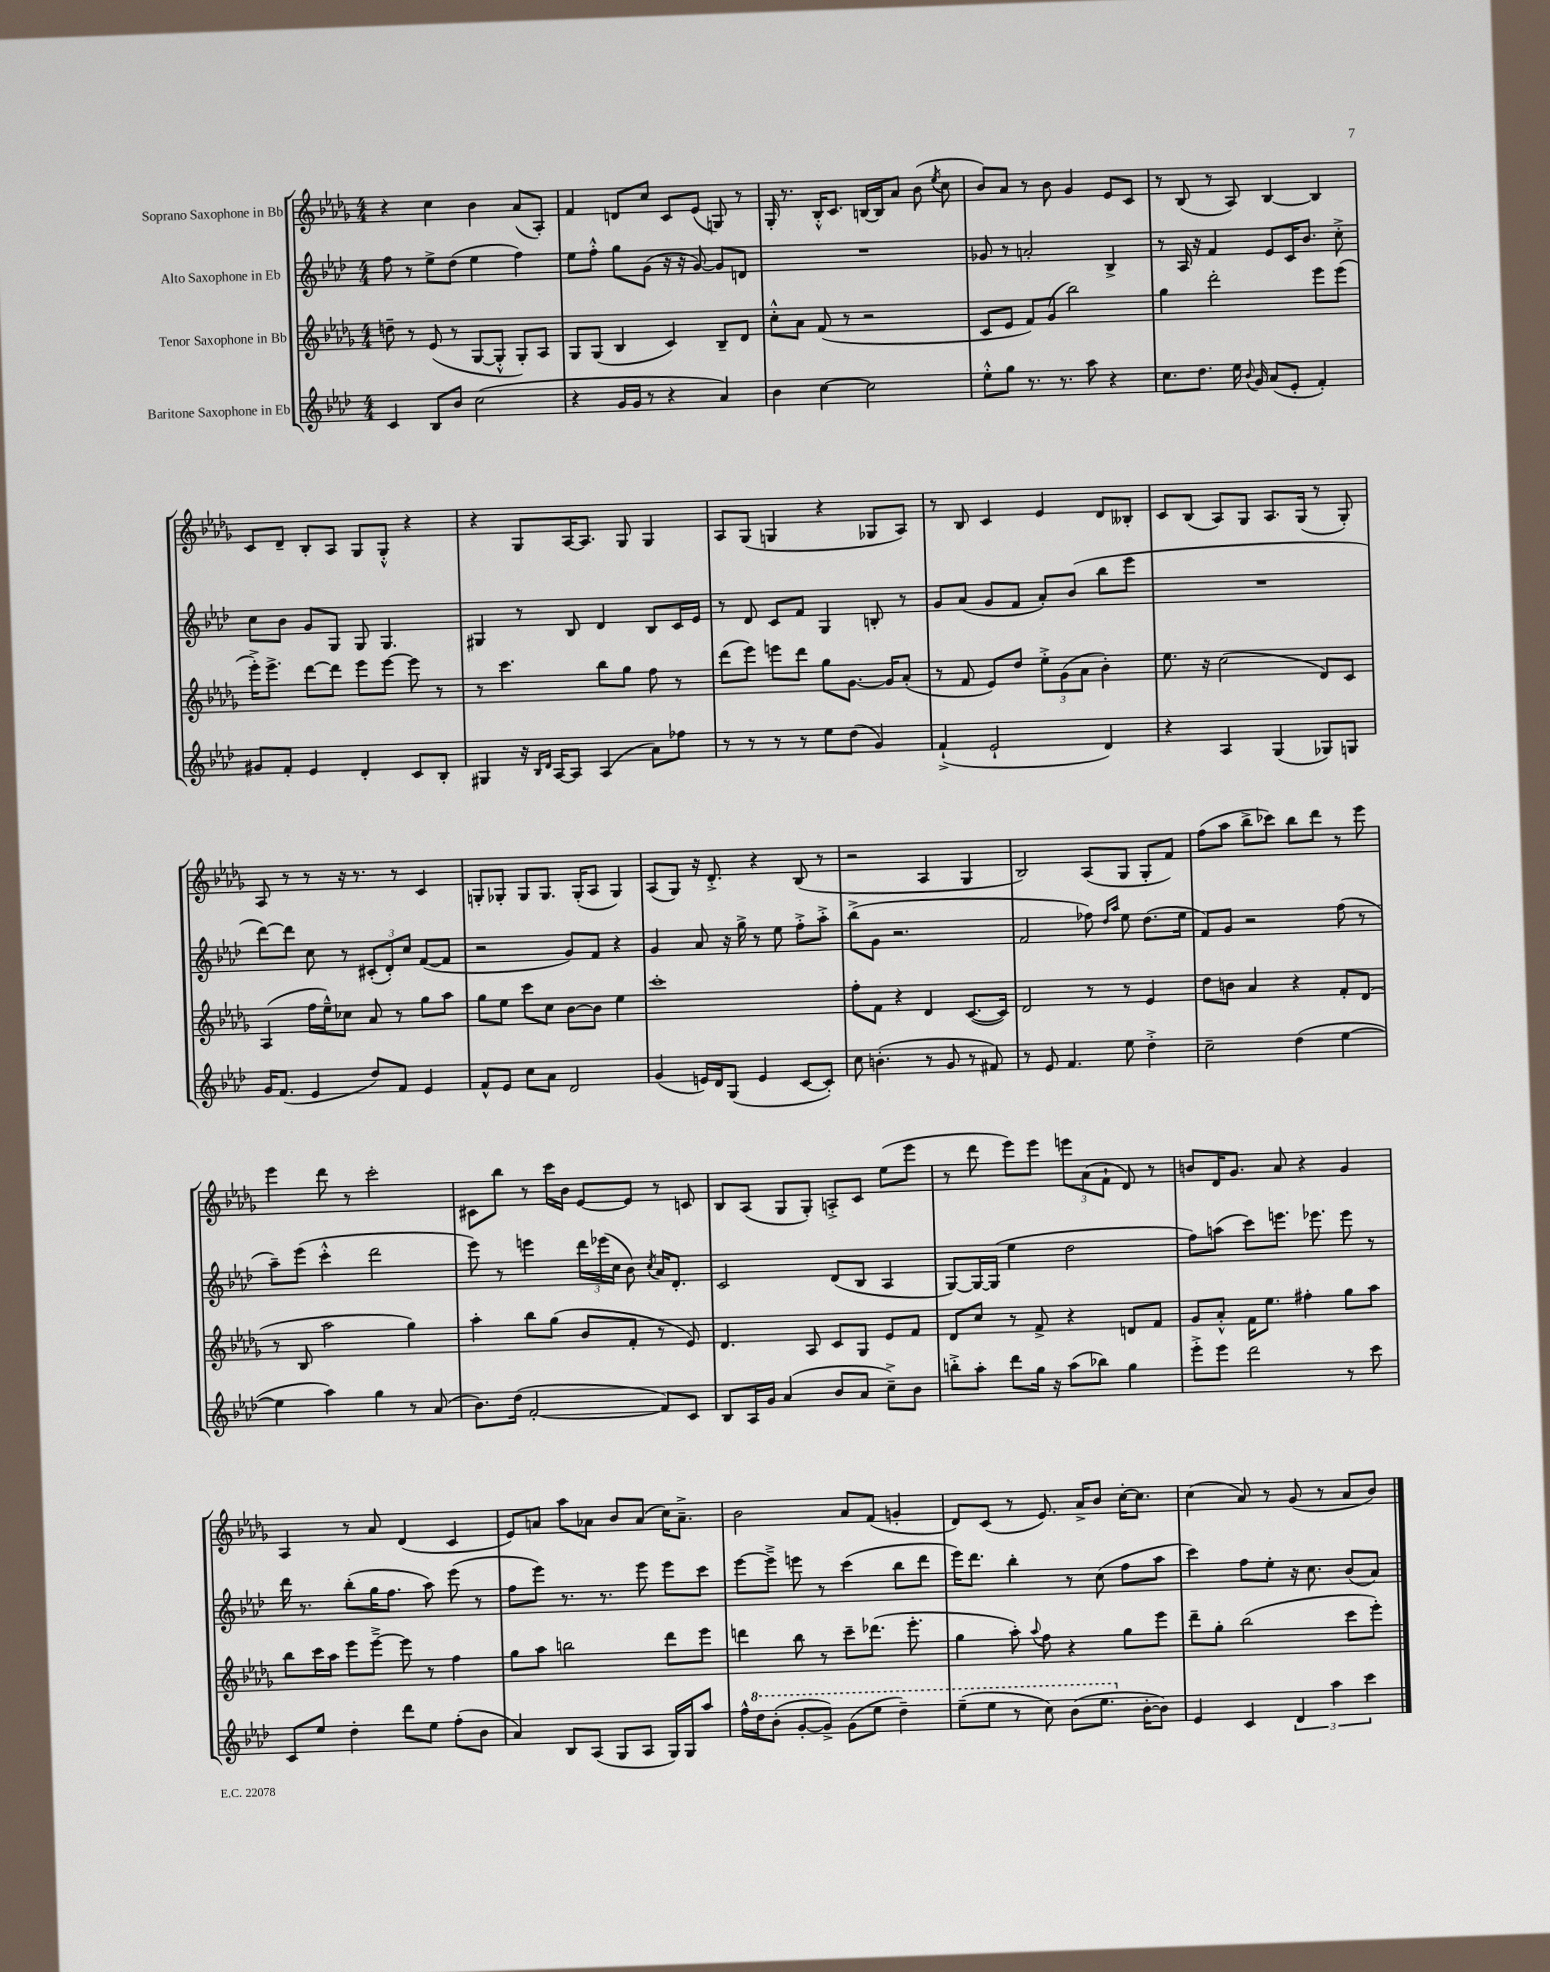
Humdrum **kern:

**kern	**kern	**kern	**kern
*part4	*part3	*part2	*part1
*staff4	*staff3	*staff2	*staff1
*I"Baritone Saxophone in Eb	*I"Tenor Saxophone in Bb	*I"Alto Saxophone in Eb	*I"Soprano Saxophone in Bb
*clefG2	*clefG2	*clefG2	*clefG2
*k[b-e-a-d-]	*k[b-e-a-d-g-]	*k[b-e-a-d-]	*k[b-e-a-d-g-]
*M4/4	*M4/4	*M4/4	*M4/4
=1	=1	=1	=1
4c/	8ddn~\	8ff\	4r
.	8r	8r	.
8B-/L	(8e-/	8ee-^\L	4cc\
8b-/J	8r	(8dd-\J	.
(2cc\	[8G-/L	4ee-\	4b-\
.	8G-'^^/J]	.	.
.	8G-'/L)	4ff\)	(8a-/L
.	8A-/J	.	8A-'/J)
=2	=2	=2	=2
4r	8G-/L	8ee-\L	4f/
.	(8G-/J	8ff'^^\J	.
16g/LL	4B-/	8gg\L	8dn/L
16g/JJ	.	.	.
8r	.	(8g\J	8cc/J
4r	4c/)	16r	8c/L
.	.	16r	.
.	.	[8g/)	(8e-/J
4a-/)	8B-~/L	8g/L]	8Gn/)
.	8d-/J	8dn/J	8r
=3	=3	=3	=3
4b-\	8cc'^^\L	1r	16G-'/
.	.	.	8.r
.	8a-\J	.	.
[4cc\	(8f/	.	16B-'^^/KL
.	.	.	8.c/J
.	8r	.	.
2cc\]	2r	.	[16Bn/LL
.	.	.	16B/J]
.	.	.	8a-/J
.	.	.	(8b-\
.	.	.	8qee-/
.	.	.	8cc\
=4	=4	=4	=4
8ee-'^^\L	8c/L	8g-X/	8b-/L)
8gg\J	8e-/J	8r	8a-/J
8.r	8f/L)	2an'/	8r
.	(8g-/J	.	8b-\
8.r	.	.	.
.	2bb-\)	.	4g-/
8aa-\	.	.	.
4r	.	4B-^/	8e-/L
.	.	.	8c/J
=5	=5	=5	=5
8.cc\L	4gg-\	8r	8r
.	.	16A-/	(8B-/
8.dd-\J	.	16r	.
.	2ddd-'\	4f/	8r
16ee-\	.	.	8A-/)
8qqb-/	.	.	.
16g/	.	.	.
(8a-/L	.	8e-/L	[4B-/
8e-'/J	.	16c/K	.
.	.	8.b-/J	.
4f'/)	8eee-\L	.	4B-/]
.	(8eee-\J	8cc'^\	.
!!LO:LB:g=z
=6	=6	=6	=6
8g#X/L	16eee-'^\KL)	8cc\L	8c/L
.	8.eee-^\J	.	.
8f'/J	.	8b-\J	8d-~/J
4e-/	[8ddd-\L	8g/L	8B-'/L
.	8ddd-\J]	8G/J	8A-/J
4d-'/	8eee-\L	8G/	8G-/L
.	[8eee-\J	4.G/	8G-'^^/J
8c/L	8eee-\]	.	4r
8B-'/J	8r	.	.
=7	=7	=7	=7
4G#X/	8r	4G#X/	4r
.	4.ccc\	.	.
16r	.	8r	8G-/L
16qqB-/LL	.	.	.
16qqd-/JJ	.	.	.
[16A-/KL	.	.	.
8A-/J]	.	8B-/	[16A-/K
.	.	.	8.A-/J]
(4A-/	8bb-\L	4d-/	.
.	8gg-\J	.	8G-/
8a-\L)	8ff\	8B-/L	4G-/
8ff-X\J	8r	16c/L	.
.	.	16e-/JJ	.
=8	=8	=8	=8
8r	(8ddd-\L	8r	8A-/L
8r	8eee-\J)	8d-/	(8G-/J
8r	8eeen\L	8c/L	4Gn/
8r	8ddd-\J	8f/J	.
8ee-\L	8gg-\L	4G/	4r
(8dd-\J	[8.g-\J	.	.
4g/)	.	8Bn'/	8G-X/L
.	16g-/KL]	.	.
.	(8a-'/J	8r	8A-/J)
=9	=9	=9	=9
(4f`^/	8r	8g/L	8r
.	8f/	(8a-/J	8B-/
2e-`/	8e-/L)	8g/L	4c/
.	8dd-/J	8f/J	.
.	12ee-'^\L	8a-'/L)	4e-/
.	(12g-\	.	.
.	.	(8b-/J	.
.	12a-\J	.	.
4d-/)	4b-'\)	8bb-\L	8d-/L
.	.	8eee-\J	8B--X'/J
=10	=10	=10	=10
4r	8.ee-\	1r	8c/L
.	.	.	(8B-/J
.	16r	.	.
4A-/	(2cc\	.	8A-/L)
.	.	.	8G-/J
(4G/	.	.	8.A-/L
.	.	.	(16G-/Jk
8G-X/L)	8d-/L)	.	8r
8Gn/J	8c/J	.	8G-'/)
!!LO:LB:g=z
=11	=11	=11	=11
16g/KL	(4A-/	[8ddd-\L)	8A-/
(8.f/J	.	.	.
.	.	8ddd-\J]	8r
4e-/	16ff\LL	8cc\	8r
.	16ee-~^^\J)	.	.
.	8cc-X\J	8r	16r
.	.	.	8.r
8dd-/L)	8a-/	(12c#X'/L	.
.	.	12d-'/)	.
8f/J	8r	.	8r
.	.	12cc/J	.
4e-/	8gg-\L	([8f/L	4c/
.	8aa-\J	8f/J]	.
=12	=12	=12	=12
8f^^/L	8gg-\L	2r	8Gn'/L
8e-/J	8ee-\J	.	8G-X'/J
8cc\L	8ccc\L	.	8G-/L
8a-\J	8cc\J	.	8.G-/J
2d-/	[8b-\L	8g/L)	.
.	.	.	(16G-'/KL
.	8b-\J]	8f/J	8A-/J
.	4ee-\	4r	4G-/)
=13	=13	=13	=13
(4g/	1ccc'	4g/	(8A-/L
.	.	.	8G-/J)
16en/LL)	.	8a-/	16r
16d-/J	.	.	8.d-'^/
(8G/J	.	16r	.
.	.	16gg^\	.
4e/	.	8r	4r
.	.	8ee-\	.
[8c/L	.	8ff'^\L	(8B-/
8c'/J])	.	8aa-'^\J	8r
=14	=14	=14	=14
8cc\	8ff'\L	(8bb-^\L	2r
(4.bn'\	8f\J	8g\J	.
.	4r	2.r	.
8r	4d-/	.	4A-/
8g/	.	.	.
8r	([8.c/L	.	4G-/
8f#X/)	.	.	.
.	16c/Jk])	.	.
=15	=15	=15	=15
8r	2d-/	2f/	2B-/)
8e-/	.	.	.
4.f/	.	.	.
.	8r	8ff-X\)	(8A-/L
.	.	16qqdd-/LL	.
.	.	16qqaa-/JJ	.
8ee-\	8r	8ee-\	8G-/J
4dd-'^\	4e-/	(8.dd-\L	8G-'/L
.	.	.	8f/J)
.	.	16ee-\Jk	.
=16	=16	=16	=16
2cc~\	8dd-\L	8f/L)	(8ff\L
.	8bn\J	8g/J	8aa-\J
.	4a-/	2r	8bb-^\L
.	.	.	8ccc-X\J)
(4dd-\	4r	.	8bb-\L
.	.	.	8ddd-\J
[4ee-\	8f'/L	(8ff\	8r
.	(8d-/J	8r	8eee-\
!!LO:LB:g=z
=17	=17	=17	=17
4ee-\]	8r	8aa-~\L)	4eee-\
.	8B-/	(8eee-\J	.
4aa-\)	2aa-\	4ccc'^^\	8ddd-\
.	.	.	8r
4gg\	.	2ddd-\	2ccc'\
8r	4gg-\)	.	.
(8a-/	.	.	.
=18	=18	=18	=18
8.b-\L)	4aa-'\	8eee-\)	8c#X\L
.	.	8r	8bb-\J
(16dd-\Jk	.	.	.
[2f'/	8bb-\L	4eeen\	8r
.	(8gg-\J	.	16ccc\LL
.	.	.	16b-\JJ
.	8b-/L	24ddd-\LL	[8e-/L
.	.	(24eee-X\	.
.	.	24cc\JJ	.
.	8f'/J	8b-\)	8e-/J]
.	.	8qcc/	.
8f/L])	8r	16a-/KL	8r
.	.	8.d-'/J	.
8c/J	8e-/)	.	8cn/
=19	=19	=19	=19
8B-/L	4.d-/	2c/	8B-/L
16A-/L	.	.	(8A-/J
16g/JJ	.	.	.
(4a-/	.	.	8G-/L
.	8A-/	.	8G-'/J)
8b-/L	8c/L	(8d-/L	8An'^/L
8a-/J	8G-/J	8B-/J	8c/J
8cc~^\L)	8e-/L	4A-/	(8ee-\L
8b-\J	8f/J	.	8eee-\J
=20	=20	=20	=20
8bbn'^\L	8d-/L	[8G/L)	8r
8aa-'\J	8cc/J	16G/L_	8ddd-\
.	.	(16G/JJ]	.
8ddd-\L	8r	4ee-\	8eee-\L)
16gg\Jk	8f^/	.	8eee-\J
16r	.	.	.
(8aa-\L	4r	2dd-\	12eeen\L
.	.	.	(12a-\
8bb-X\J)	.	.	.
.	.	.	12f`\J
4gg\	8dn/L	.	8d-/)
.	8f/J	.	8r
=21	=21	=21	=21
8eee-'^\L	8g-/L	8ff\L)	8bn/L
8eee-\J	8a-'^^/J	(8aan\J	16d-/K
.	.	.	8.g-/J
2ddd-\	16f\KL	8ccc\L)	.
.	8.ee-\J	.	.
.	.	8.eeen\J	8a-/
.	4ff#X'\	.	4r
.	.	8.eee-X\	.
8r	8gg-\L	8eee-\	4g-/
8ccc\	8aa-\J	8r	.
!!LO:LB:g=z
=22	=22	=22	=22
8c/L	8bb-\L	16ddd-\	4A-/
.	.	8.r	.
8ee-/J	16ccc\L	.	.
.	16aa-\JJ	.	.
4dd-'\	8eee-\L	(8bb-'\L	8r
.	[8eee-~^\J	16gg\K	8a-/
.	.	8.ff\J	.
8ddd-\L	8eee-\]	.	(4d-/
8ee-\J	8r	8aa-\)	.
(8ff'\L	4ff\	(8eee-\	4c/
8b-\J	.	8r	.
=23	=23	=23	=23
4a-/)	8gg-\L	8ff\L	8e-/L)
.	8aa-\J	8eee-\J)	8an/J
8B-/L	2bbn\	8.r	8aa-\L
(8A-/J	.	.	8a-X\J
.	.	8.r	.
8G/L	.	.	8b-/L
8A-/J	.	8eee-\	(8a-/J
16G/LL)	8ddd-\L	8eee-\L	16cc\KL)
16G/J	.	.	8.a-~^\J
8aa-/J	8eee-\J	8ccc\J	.
=24	=24	=24	=24
16ff^^\LL	4dddn\	[8eee-\L	2b-\
*8va	*	*	*
16ddd-\J	.	.	.
(8bb-'\J	.	8eee-~^\J]	.
[8gg'/L	8bb-\	8eeen\	.
8gg^/J])	8r	8r	.
(8gg\L	8ccc~\L	(4ccc\	8a-/L
8eee-\J	(8.ddd-X\J	.	(8f/J
4ddd-~\)	.	8bb-\L	4gn'/
.	8.eee-'\	.	.
.	.	8ddd-\J	.
=25	=25	=25	=25
(8eee-~\L	4gg-\	16eee-\KL)	8d-/L)
.	.	8.ddd-\J	.
8eee-\J	.	.	(8c/J
8r	8aa-'\)	4bb-'\	8r
.	8qqaa-/	.	.
8ccc\)	8ff\	.	8.e-/)
(8bb-\L	4r	8r	.
.	.	.	16a-^/KL
8.eee-\J	.	(8cc\	8b-/J
.	8gg-\L	8ff\L	[16cc'\KL
*X8va	*	*	*
[16b-'\KL	.	.	8.cc\J]
8b-\J])	8eee-\J	8aa-\J	.
=26	=26	=26	=26
4e-/	8ddd-~\L	4ccc\)	(4cc\
.	8gg-'\J	.	.
4c/	(2bb-\	8ff\L	8a-/)
.	.	8ee-'\J	8r
6d-/	.	16r	(8g-/
.	.	8.cc\	.
.	.	.	8r
6aa-\	.	.	.
.	8ccc\L	(8b-/L	8a-/L
6ccc\	.	.	.
.	8eee-'\J)	8a-/J)	8b-/J)
==	==	==	==
*-	*-	*-	*-
